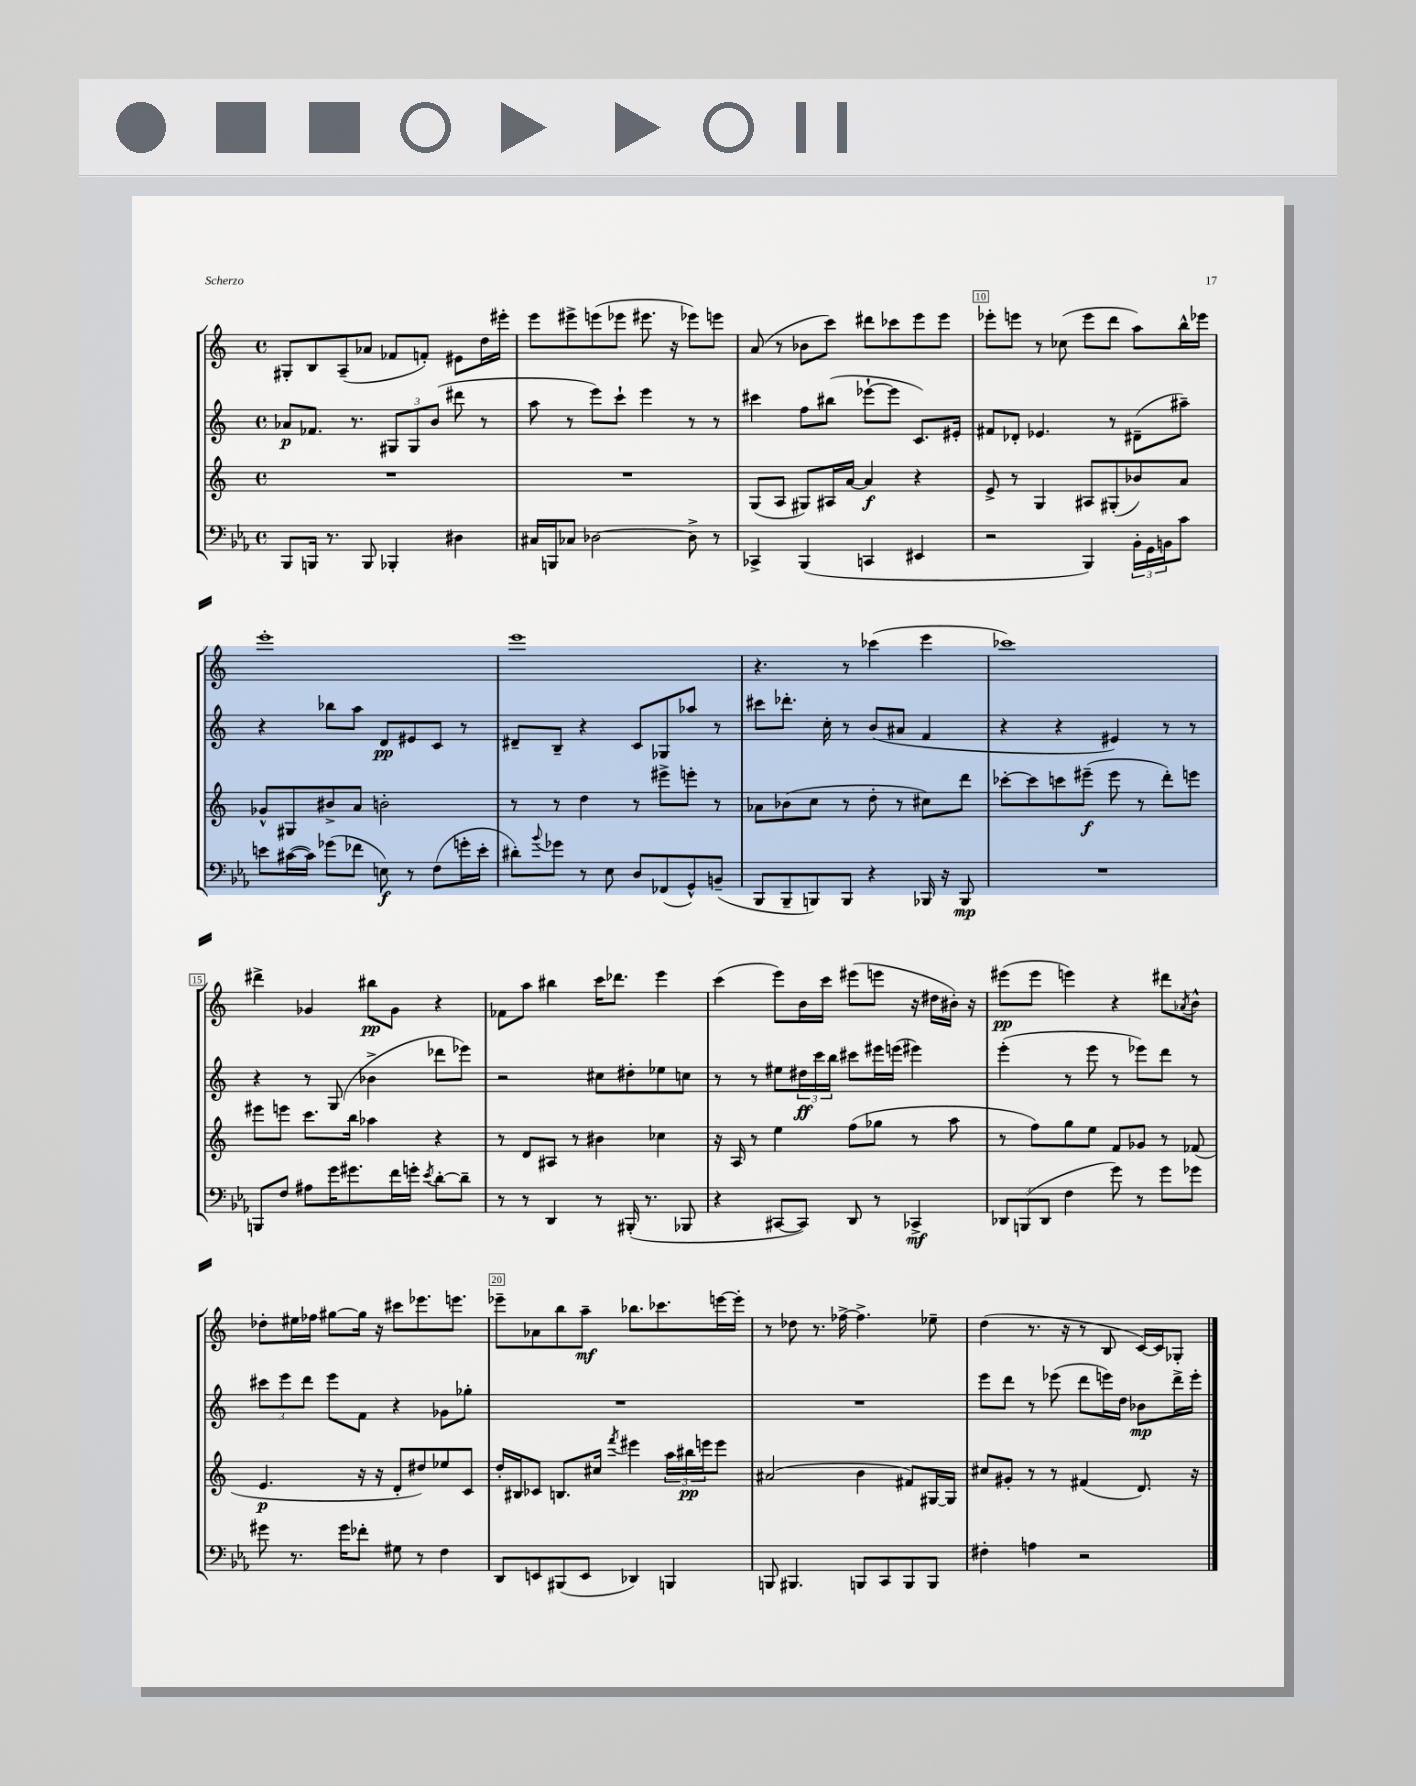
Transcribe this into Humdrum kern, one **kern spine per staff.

**kern	**dynam	**kern	**dynam	**kern	**dynam	**kern	**dynam
*part4	*part4	*part3	*part3	*part2	*part2	*part1	*part1
*staff4	*staff4	*staff3	*staff3	*staff2	*staff2	*staff1	*staff1
*clefF4	*	*clefG2	*	*clefG2	*	*clefG2	*
*k[b-e-a-]	*	*k[]	*	*k[]	*	*k[]	*
*M4/4	*	*M4/4	*	*M4/4	*	*M4/4	*
*met(c)	*	*met(c)	*	*met(c)	*	*met(c)	*
=7	=7	=7	=7	=7	=7	=7	=7
8BBB-/L	.	1r	.	8a-X/L	p	8G#X'/L	.
16BBBn/Jk	.	.	.	8.f-X/J	.	8B/	.
8.r	.	.	.	.	.	.	.
.	.	.	.	.	.	(8A~/	.
.	.	.	.	8.r	.	.	.
8BBB/	.	.	.	.	.	8a-X/J	.
4BBB-X'/	.	.	.	12G#X/L	.	8f-X/L	.
.	.	.	.	12G#/	.	.	.
.	.	.	.	.	.	8fn'/J)	.
.	.	.	.	(12b/J	.	.	.
4D#X\	.	.	.	8ddd#X\	.	8e#X\L	.
.	.	.	.	8r	.	16dd\L	.
.	.	.	.	.	.	16eee#X'\JJ	.
=8	=8	=8	=8	=8	=8	=8	=8
16C#X/LL	.	1r	.	8aa\	.	8eee\L	.
16BBBn/J	.	.	.	.	.	.	.
8C-X/J	.	.	.	8r	.	8eee#X^\	.
[2D-X\	.	.	.	8eee\L)	.	(8eeen\	.
.	.	.	.	8ccc`\J	.	8eee-X\J	.
.	.	.	.	4eee\	.	8.eee#X\	.
.	.	.	.	.	.	16r	.
8D-^\]	.	.	.	8r	.	8eee-X\L)	.
8r	.	.	.	8r	.	8eeen\J	.
=9	=9	=9	=9	=9	=9	=9	=9
4CC-X^/	.	(8G/L	.	4ccc#X\	.	(8a/	.
.	.	8A/J	.	.	.	8r	.
(4BBB-/	.	8G#X/L)	.	8ff\L	.	8b-X\L	.
.	.	16A#X/L	.	(8bb#X\J	.	8ccc\J)	.
.	.	[16a/JJ	.	.	.	.	.
4CCn/	.	4a/]	f	[8eee-X`\L	.	8ddd#X\L	.
.	.	.	.	8eee-\J]	.	8ccc-X\	.
4EE#X/	.	4r	.	8.c/L)	.	8eee\	.
.	.	.	.	.	.	8eee\J	.
.	.	.	.	16e#X'/Jk	.	.	.
=10	=10	=10	=10	=10	=10	=10	=10
2r	.	8e^/	.	8f#X/L	.	8eee-X'\L	.
.	.	8r	.	8d-X'/J	.	8eeen\J	.
.	.	4G/	.	4.e-X/	.	8r	.
.	.	.	.	.	.	(8cc-X\	.
4BBB-/)	.	8A#X/L	.	.	.	8eee\L	.
.	.	(8G#X'/	.	8r	.	8ddd\J	.
24BB-'\LL	.	8b-X/)	.	(8d#X~\L	.	8aa\L)	.
24GG\	.	.	.	.	.	.	.
24BBn\J	.	.	.	.	.	.	.
8c\J	.	8a/J	.	8aa#X~\J)	.	16bb^^\L	.
.	.	.	.	.	.	16eee-X\JJ	.
!!LO:LB:g=z
=11	=11	=11	=11	=11	=11	=11	=11
8en\L	.	8g-X^^/L	.	4r	.	1eee'	.
([16c#X\L	.	8G#X/	.	.	.	.	.
16c#\JJ])	.	.	.	.	.	.	.
(8g-X\L	.	8b#X^/	.	8bb-X\L	.	.	.
8f-X\J	.	8a/J	.	8aa\J	.	.	.
8En\)	f	2bn'\	.	8d/L	pp	.	.
8r	.	.	.	8e#X/	.	.	.
(8F\L	.	.	.	8c/J	.	.	.
16gn'\L	.	.	.	8r	.	.	.
16e'\JJ	.	.	.	.	.	.	.
=12	=12	=12	=12	=12	=12	=12	=12
8d#X'\L)	.	8r	.	8d#X~/L	.	1eee	.
8qqb-/	.	.	.	.	.	.	.
8g-X\J	.	8r	.	8B~/J	.	.	.
8r	.	4dd\	.	4r	.	.	.
8E-\	.	.	.	.	.	.	.
8D/L	.	8r	.	8c/L	.	.	.
(8FF-X/	.	8eee#X^\L	.	8G-X/	.	.	.
8GG^^/)	.	8eeen'\J	.	8aa-X/J	.	.	.
(8BBn~/J	.	8r	.	8r	.	.	.
=13	=13	=13	=13	=13	=13	=13	=13
8BBB-/L	.	8a-X\L	.	8ccc#X\L	.	4.r	.
8BBB-~/	.	(8b-X\	.	8.ddd-X'\J	.	.	.
8BBBn/)	.	8cc\J	.	.	.	.	.
.	.	.	.	16cc'\	.	.	.
8BBB/J	.	8r	.	8r	.	8r	.
4r	.	8dd'\	.	(8b/L	.	(4ccc-X\	.
.	.	8r	.	8a#X/J	.	.	.
16BBB-X/	.	8cc#X\L)	.	4f/	.	4eee\	.
16r	.	.	.	.	.	.	.
8BBB-/	mp	8ddd\J	.	.	.	.	.
=14	=14	=14	=14	=14	=14	=14	=14
1r	.	[8ccc-X'\L	.	4r	.	1ccc-X)	.
.	.	8ccc-\]	.	.	.	.	.
.	.	8cccn\	.	4r	.	.	.
.	.	(8eee#X~\J	f	.	.	.	.
.	.	8eee#\	.	4e#X/)	.	.	.
.	.	8r	.	.	.	.	.
.	.	8ddd'\L)	.	8r	.	.	.
.	.	8eeen\J	.	8r	.	.	.
!!LO:LB:g=z
=15	=15	=15	=15	=15	=15	=15	=15
8BBBn/L	.	8eee#X\L	.	4r	.	4ddd#X^\	.
8F/J	.	8eeen\J	.	.	.	.	.
8A#X\L	.	8.ccc\L	.	8r	.	4g-X/	.
16g\K	.	.	.	(8G/	.	.	.
8.g#X\	.	16bb\Jk	.	.	.	.	.
.	.	4aa-X\	.	4b-X^\	.	8bb#X\L	pp
16f\L	.	.	.	.	.	8g-\J	.
16gn'\JJ	.	.	.	.	.	.	.
8qe-/	.	.	.	.	.	.	.
[8d'\L	.	4r	.	8ddd-X\L	.	4r	.
8d~\J]	.	.	.	8eee-X\J)	.	.	.
=16	=16	=16	=16	=16	=16	=16	=16
8r	.	8r	.	2r	.	8f-X\L	.
8r	.	8d/L	.	.	.	8aa\J	.
4DD/	.	8A#X/J	.	.	.	4bb#X\	.
.	.	8r	.	.	.	.	.
8r	.	4b#X\	.	8cc#X\L	.	16ccc\KL	.
.	.	.	.	.	.	8.ddd-X\J	.
(16BBB#X'/	.	.	.	8dd#X'\	.	.	.
8.r	.	.	.	.	.	.	.
.	.	4cc-X\	.	8ee-X\	.	4eee\	.
8BBB-X/	.	.	.	8ccn\J	.	.	.
=17	=17	=17	=17	=17	=17	=17	=17
4r	.	16r	.	8r	.	(4ccc\	.
.	.	16A/	.	.	.	.	.
.	.	8r	.	8r	.	.	.
[8CC#X/L	.	4ee\	.	8ee#X\L	.	8eee\L)	.
8CC#/J])	.	.	.	24dd#X\L	ff	16b\L	.
.	.	.	.	24ccc\	.	.	.
.	.	.	.	.	.	16ccc\JJ	.
.	.	.	.	24bb\JJ	.	.	.
8DD/	.	(8ff\L	.	8ccc#X\L	.	(8eee#X\L	.
8r	.	8gg-X\J	.	16eee#X\L	.	8eeen\J	.
.	.	.	.	(16eeen\JJ	.	.	.
4CC-X^/	mf	8r	.	4eee#X\)	.	16r	.
.	.	.	.	.	.	16dd#X\LL	.
.	.	8aa\	.	.	.	16b#X'\JJ)	.
.	.	.	.	.	.	16r	.
=18	=18	=18	=18	=18	=18	=18	=18
12DD-X/L	.	8r	.	(4eee'\	.	(8eee#X\L	pp
(12BBBn/	.	.	.	.	.	.	.
.	.	8ff\L)	.	.	.	8eee#\J	.
12DD-/J	.	.	.	.	.	.	.
4F\	.	8gg\	.	8r	.	4eeen\)	.
.	.	8ee\J	.	8eee\	.	.	.
8g\)	.	8f/L	.	8r	.	4r	.
8r	.	8g-X/J	.	8eee-X\L)	.	.	.
8g\L	.	8r	.	8ddd\J	.	8ddd#X\L	.
.	.	.	.	.	.	8qa-X/	.
8g-X\J	.	(8f-X/	.	8r	.	8b^^\J	.
!!LO:LB:g=z
=19	=19	=19	=19	=19	=19	=19	=19
8g#X\	.	4.e/	p	12ccc#X\L	.	8dd-X'\L	.
.	.	.	.	12eee\	.	.	.
8.r	.	.	.	.	.	16ee#X\L	.
.	.	.	.	12ddd\J	.	.	.
.	.	.	.	.	.	16ff-X\JJ	.
.	.	.	.	8eee\L	.	[8gg#X\L	.
16g#\KL	.	.	.	.	.	.	.
8f-X'\J	.	16r	.	8f\J	.	16gg#\Jk]	.
.	.	16r	.	.	.	16r	.
8G#X\	.	8d'/L	.	4r	.	8ccc#X\L	.
8r	.	8dd#X/)	.	.	.	8.eee-X\	.
4F\	.	8ee-X/	.	8g-X\L	.	.	.
.	.	.	.	.	.	8.eeen\J	.
.	.	8c/J	.	8gg-X'\J	.	.	.
=20	=20	=20	=20	=20	=20	=20	=20
8DD/L	.	16dd'/LL	.	1r	.	8eee-X~\L	.
.	.	16B#X/J	.	.	.	.	.
8EEn/	.	8c-X/J	.	.	.	8a-X\	.
(8BBB#X/	.	8.Bn/L	.	.	.	8bb\	.
8EE/J	.	.	.	.	.	8aa~\J	mf
.	.	16cc#X/Jk	.	.	.	.	.
.	.	8qfff/	.	.	.	.	.
4DD-X/)	.	4eee#X\	.	.	.	8.bb-X\L	.
.	.	.	.	.	.	8.ccc-X\	.
4BBBn/	.	24aa\LL	.	.	.	.	.
.	.	24bb#X\	pp	.	.	.	.
.	.	24eeen\J	.	.	.	.	.
.	.	8eee\J	.	.	.	[16eeen\L	.
.	.	.	.	.	.	16eee'\JJ]	.
=21	=21	=21	=21	=21	=21	=21	=21
8BBBn/	.	(2a#X/	.	1r	.	8r	.
4.BBB#X/	.	.	.	.	.	8dd-X\	.
.	.	.	.	.	.	8.r	.
.	.	.	.	.	.	[16ff-X^\	.
8BBBn/L	.	4b\	.	.	.	4.ff-^\]	.
8CC/	.	.	.	.	.	.	.
8BBB/	.	8f#X/L)	.	.	.	.	.
8BBB/J	.	[16G#X/L	.	.	.	8ee-X~\	.
.	.	16G#/JJ]	.	.	.	.	.
=22	=22	=22	=22	=22	=22	=22	=22
4F#X'\	.	8cc#X/L	.	8eee\L	.	(4dd\	.
.	.	8g#X'/J	.	8ddd\J	.	.	.
4An\	.	8r	.	8r	.	8.r	.
.	.	8r	.	(8eee-X\	.	.	.
.	.	.	.	.	.	16r	.
2r	.	(4f#X/	.	8ddd\L	.	8r	.
.	.	.	.	16eeen\L)	.	8B/	.
.	.	.	.	16dd\JJ	.	.	.
.	.	8.d/)	.	8b-X\L	mp	[16c/LL)	.
.	.	.	.	.	.	16c/J]	.
.	.	.	.	16ddd^\L	.	8G-X'/J	.
.	.	16r	.	16eee'\JJ	.	.	.
==	==	==	==	==	==	==	==
*-	*-	*-	*-	*-	*-	*-	*-
